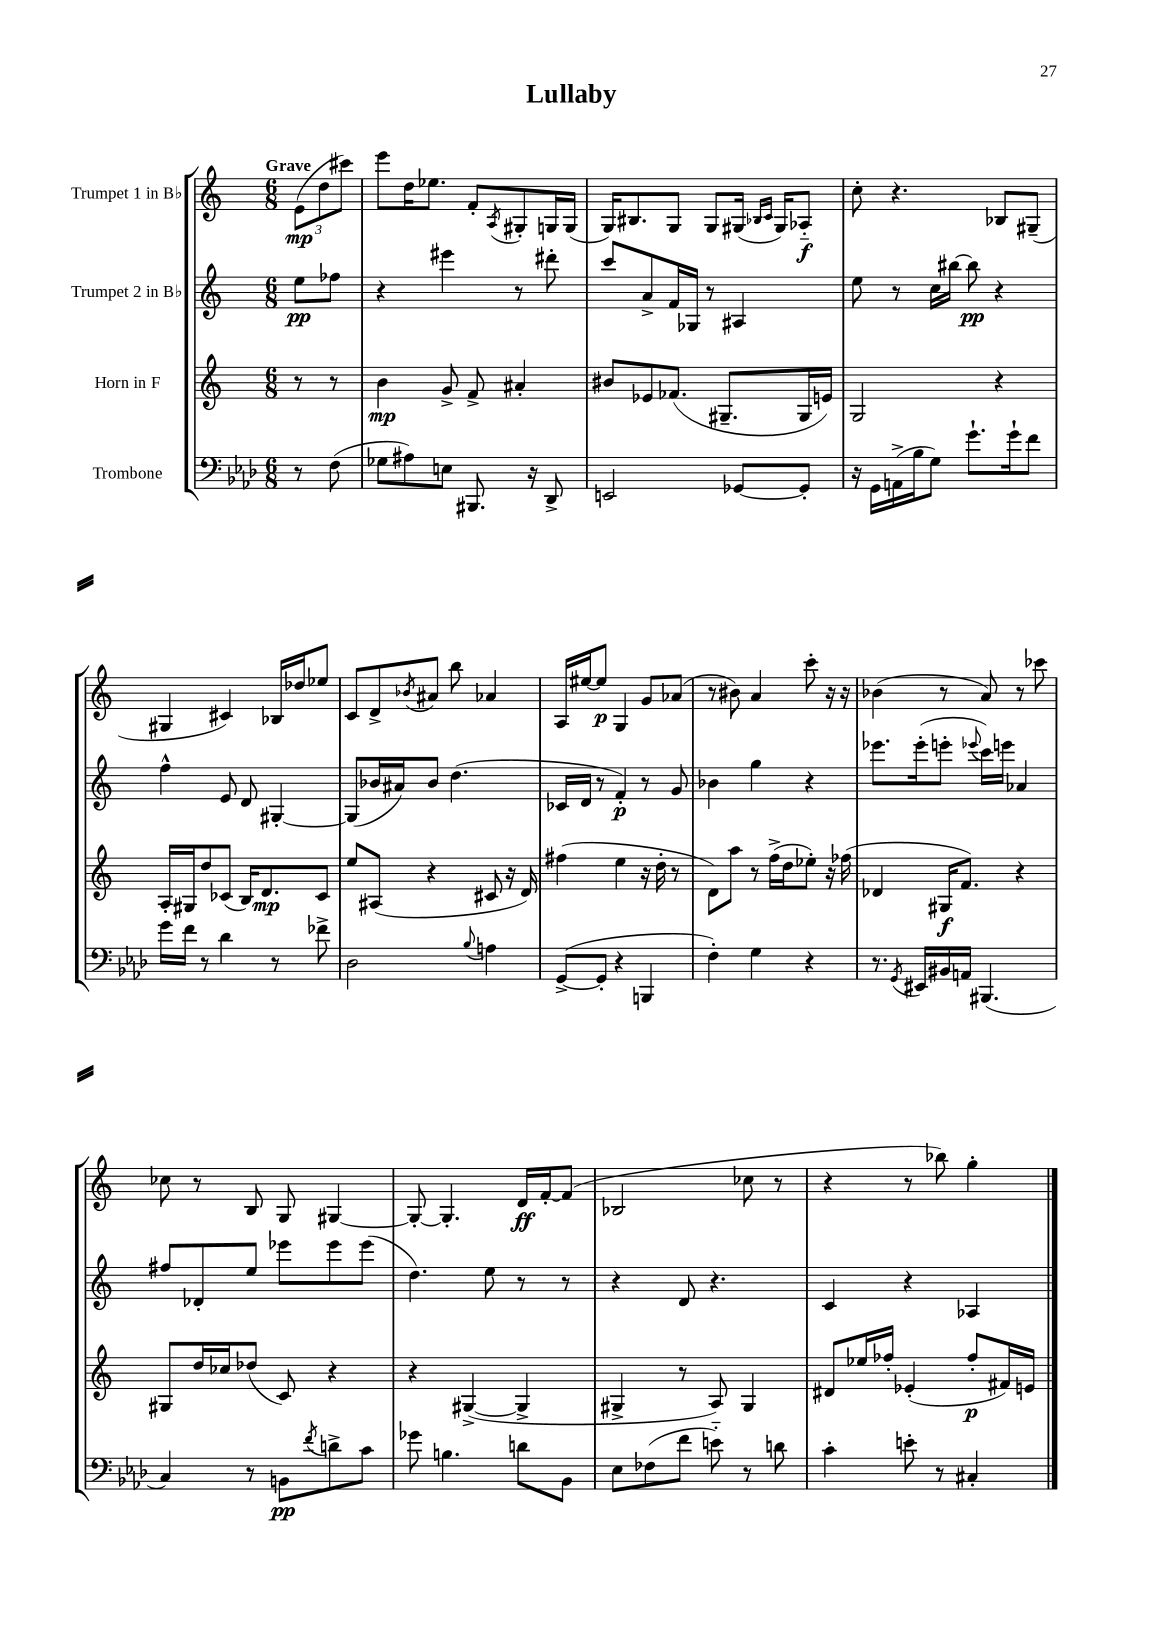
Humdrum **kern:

**kern	**kern	**kern	**kern
*staff4	*staff3	*staff2	*staff1
*clefF4	*clefG2	*clefG2	*clefG2
*k[b-e-a-d-]	*k[]	*k[]	*k[]
*M6/8	*M6/8	*M6/8	*M6/8
8r	8r	8ee	(12e
.	.	.	12dd
(8F	8r	8ff-	.
.	.	.	12ccc#)
=	=	=	=
8G-	4b	4r	8eee
8A#)	.	.	16dd
.	.	.	8.ee-
8E	8g^	4eee#	.
8.BBB#	8f^	.	8f'
.	.	.	8qA
.	4a#'	8r	8G#'
16r	.	.	.
8DD-^	.	8ddd#'	16G
.	.	.	(16G
=	=	=	=
2EE	8b#	8ccc	16G)
.	.	.	8.B#
.	8e-	8a^	.
.	(8.f-	16f	8G
.	.	16G-	.
.	.	8r	8G
.	8.G#~	.	.
[8GG-	.	4A#	(16G#
.	.	.	16qqB-
.	.	.	16qqc
.	.	.	16G#)
8GG-']	16G#	.	8A-'~
.	16e)	.	.
=	=	=	=
16r	2G	8ee	8cc'
16GG	.	.	.
(16AA^	.	8r	4.r
16B-	.	.	.
8G)	.	16cc	.
.	.	[16bb#	.
8.g`	.	8bb#]	.
.	4r	4r	8B-
16g`	.	.	.
8f	.	.	(8G#~
=	=	=	=
16g	16A'	4ff^^	4G#
16f	16G#	.	.
8r	8dd	.	.
4d-	(8c-	8e	4c#)
.	16B)	8d	.
.	8.d	.	.
8r	.	[4G#'	16B-
.	.	.	16dd-
8f-^	8c-	.	8ee-
=	=	=	=
2D-	8ee	(8G#]	8c
.	(8A#	16b-	8d^
.	.	16a#)	.
.	.	.	8qb-
.	4r	8b-	8a#
.	.	(4.dd	8bb
8qqB-	.	.	.
4A	8c#	.	4a-
.	16r	.	.
.	16d)	.	.
=	=	=	=
([8GG^	(4ff#	16c-	16A
.	.	16d	[16ee#
8GG']	.	8r	8ee#]
4r	4ee	4f')	4G
4BBB	16r	8r	8g
.	16dd'	.	.
.	8r	8g	(8a-
=	=	=	=
4F')	8d)	4b-	8r
.	8aa	.	8b#)
4G	8r	4gg	4a
.	(16ff^	.	.
.	16dd	.	.
4r	8ee-')	4r	8ccc'
.	16r	.	16r
.	(16ff-	.	16r
=	=	=	=
8.r	4d-	8.eee-	(4b-
8qGG	.	.	.
16EE#	.	(16eee-'	.
16BB#	16G#	8eee'	8r
16AA	8.f)	.	.
.	.	8qqeee-	.
(4.BBB#	.	16ccc)	8a)
.	.	16eee	.
.	4r	4a-	8r
.	.	.	8ccc-
=	=	=	=
4C)	8G#	8ff#	8cc-
.	16dd	8d-'	8r
.	16cc-	.	.
8r	(8dd-	8ee	8B
8BB	8c)	8eee-	8G
8qf	.	.	.
8d^	4r	8eee-	[4G#
8c	.	(8eee-	.
=	=	=	=
8g-	4r	4.dd)	8G#'_
4.B	.	.	4.G#']
.	([4G#^	.	.
.	.	8ee	.
8d	4G#^]	8r	16d
.	.	.	[16f'
8BB-	.	8r	(8f]
=	=	=	=
8E-	4G#^	4r	2B-
(8F-	.	.	.
8f	8r	8d	.
8e'~)	8A)	4.r	.
8r	4G#	.	8cc-
8d	.	.	8r
=	=	=	=
4c'	8d#	4c	4r
.	16ee-	.	.
.	16ff-'	.	.
8e'	(4e-'	4r	8r
8r	.	.	8bb-)
4C#'	8ff-'	4A-	4gg'
.	16f#)	.	.
.	16e	.	.
==	==	==	==
*-	*-	*-	*-
